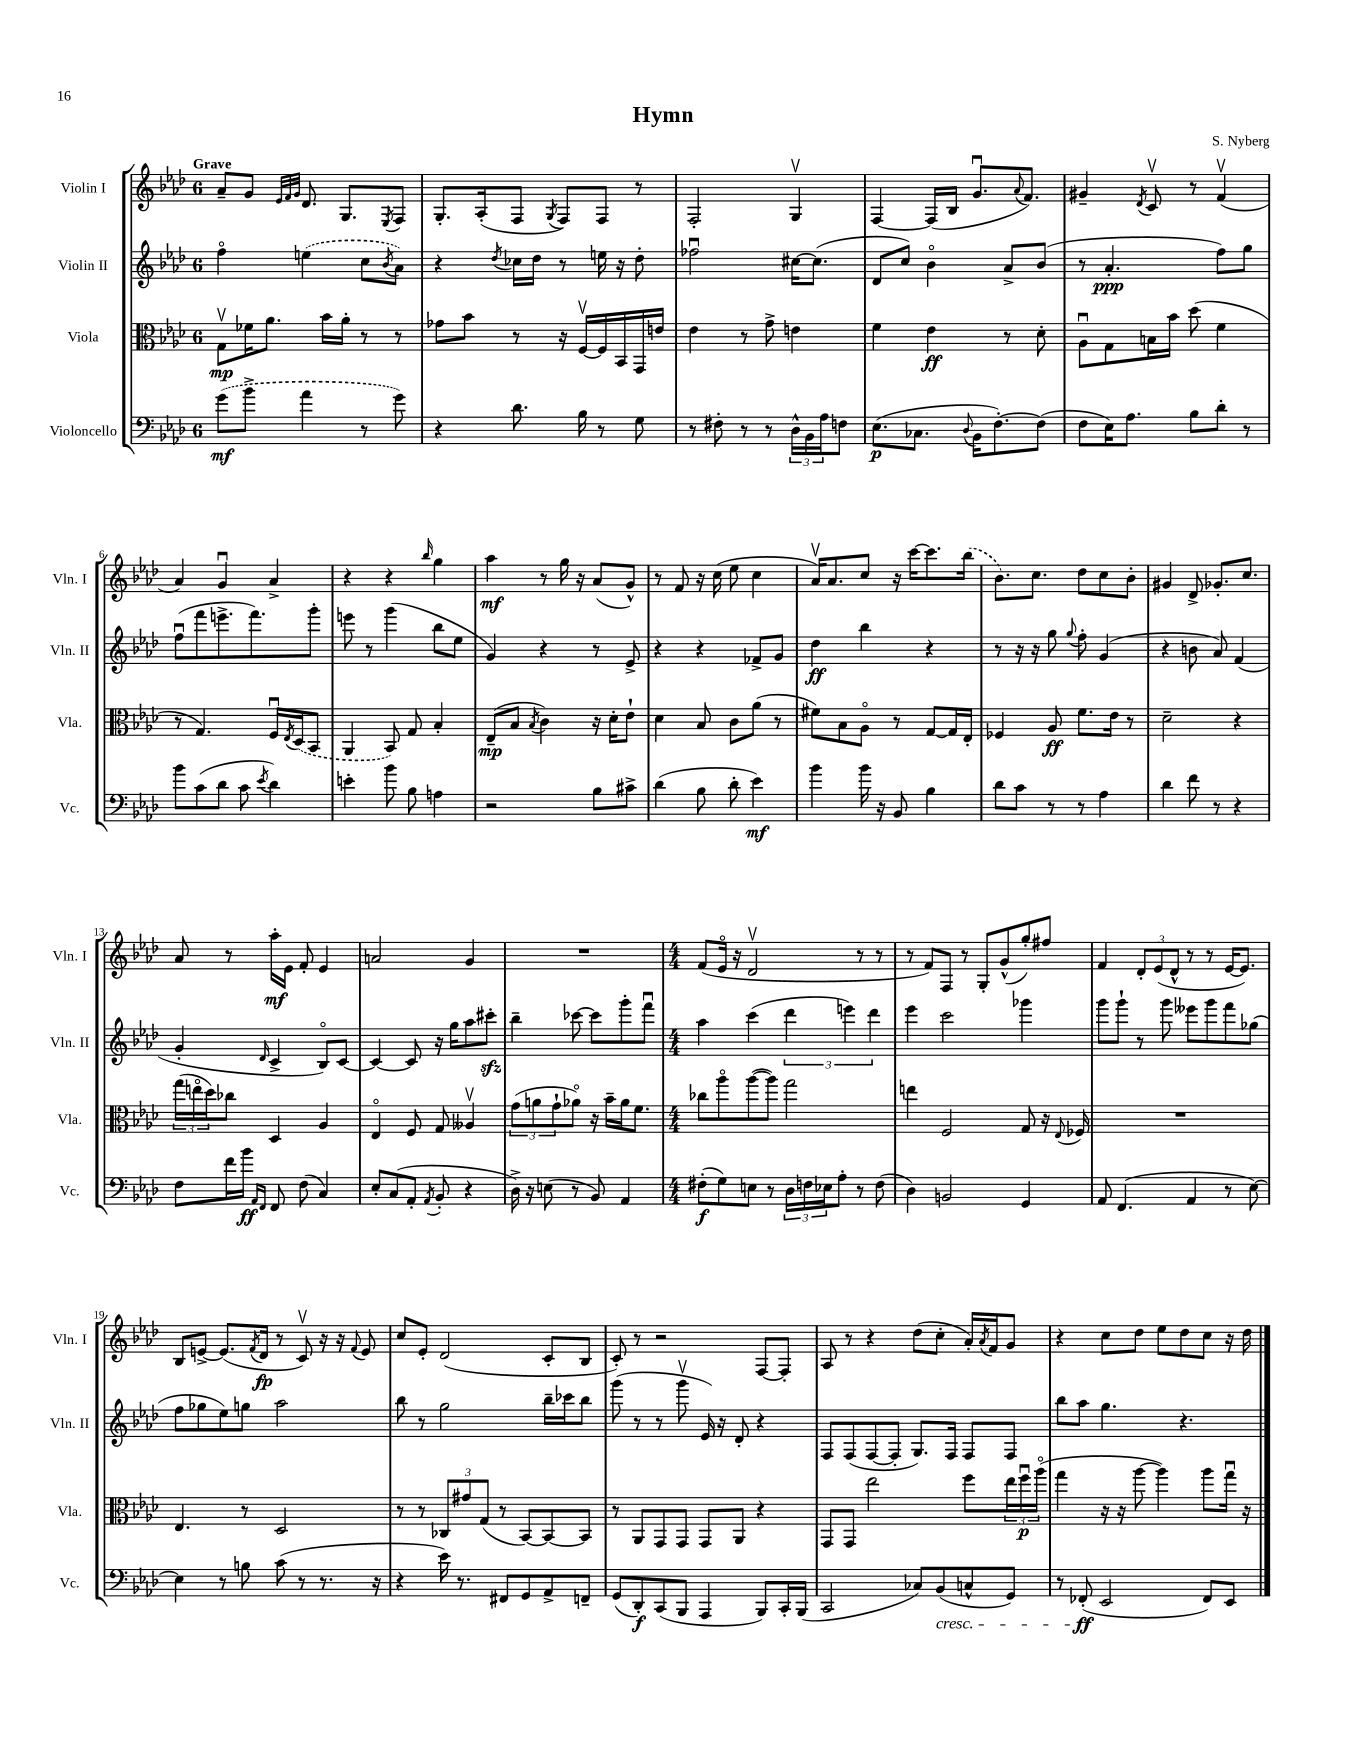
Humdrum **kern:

**kern	**kern	**kern	**kern
*staff4	*staff3	*staff2	*staff1
*clefF4	*clefC3	*clefG2	*clefG2
*k[b-e-a-d-]	*k[b-e-a-d-]	*k[b-e-a-d-]	*k[b-e-a-d-]
*M6/8	*M6/8	*M6/8	*M6/8
(8g\L	8Gv\L	4ffo\	8a-~/L
8b-^\J	16f-\K	.	8g/J
.	8.a-\J	.	.
.	.	.	32qqe-/LLL
.	.	.	32qqf/
.	.	.	32qqg/JJJ
4a-\	.	(4ee\	8.d-/
.	16b-\LL	.	.
.	16a-'\JJ	.	8.G/L
8r	8r	8cc\L	.
.	.	8qb-/	8qE-/
8g\)	8r	8a-\J)	8F/J
=	=	=	=
4r	8g-\L	4r	8.G'/L
.	8b-\J	.	.
.	.	.	(16A-'/k
.	.	8qdd-/	.
8.d-\	8r	16cc-\LL	8F/J
.	.	16dd-\JJ	.
.	.	.	8qG/
.	16r	8r	8F/L)
16B-\	[16Fv/LL	.	.
8r	16F/]	16ee\	8F/J
.	16BB-/	16r	.
8G\	16GG/	8dd-'\	8r
.	16e/JJ	.	.
=	=	=	=
8r	4e-\	2ff-u\	2F'/
8F#'\	.	.	.
8r	8r	.	.
8r	8g^\	.	.
24D-^^\LL	4e\	[16cc#\LK	4Gv/
24BB-\	.	.	.
.	.	(8.cc#\]J	.
24A-\J	.	.	.
8F\J	.	.	.
=	=	=	=
(8.E-\L	4f\	8d-/L	[4F/
.	.	8cc/J)	.
8.C-\J	.	.	.
.	4e-\	4b-o\	(16F/]LL
.	.	.	16B-/JJ
8qqD-/	.	.	.
16BB-\LK	.	.	8.gu/L
[8.F'\)	.	.	.
.	8r	8a-^/L	.
.	.	.	8qqa-/
.	.	.	8.f/J)
(8F\]J	8d-'\	(8b-/J	.
=	=	=	=
8F\L	8A-u\L	8r	4g#~/
16E-\K)	8G\	4.a-'/	.
8.A-\J	.	.	.
.	.	.	8qd-/
.	16B\L	.	8cv/
.	16b-\JJ	.	.
8B-\L	(8dd-\	.	8r
8d-'\J	4f\	8ff\L)	(4fv/
8r	.	8gg\J	.
=	=	=	=
8b-\L	8r	(8ffu\L	4a-/)
(8c\	4.G/)	8fff\	.
8d-\J	.	8.eee^\	4gu/
8c\	.	.	.
.	.	8.fff\)	.
8qe-/	.	.	.
4d-\)	16Fu/LL	.	4a-^/
.	8qE-/	.	.
.	(16D-/J	.	.
.	8BB-/J	8ggg'\J	.
=	=	=	=
4e'\	4AA-/	8eee\	4r
.	.	8r	.
8b-\	8BB-/)	(4ggg\	4r
8B-\	8G/	.	.
.	.	.	16qqbb-/
4A\	4B-'/	8bb-\L	4gg\
.	.	8ee-\J	.
=	=	=	=
2r	(8E-~/L	4g/)	4aa-\
.	8B-/J	.	.
.	8qB-/	.	.
.	4c\)	4r	8r
.	.	.	16gg\
.	.	.	16r
8B-\L	16r	8r	(8a-/L
.	16d-'\LK	.	.
8c#^\J	8e-`\J	8e-^/	8g^^/J)
=	=	=	=
(4d-\	4d-\	4r	8r
.	.	.	8f/
8B-\	8B-/	4r	16r
.	.	.	(16cc\
8d-'\	8c\L	.	8ee-\
4e-\)	(8a-\J	8f-^/L	4cc\
.	8r	8g/J	.
=	=	=	=
4b-\	8f#\L)	4dd-\	16a-v/LK)
.	.	.	8.a-/
.	8B-\	.	.
16b-\	8A-o\J	4bb-\	8cc/J
16r	.	.	.
8BB-/	8r	.	16r
.	.	.	[16ccc\LK
4B-\	[8G/L	4r	8.ccc\]
.	16G/]L	.	.
.	16E-'/JJ	.	(16bb-\Jk
=	=	=	=
8d-\L	4F-/	8r	8.b-\L)
8c\J	.	16r	.
.	.	16r	8.cc\J
8r	8A-/	8gg\	.
.	.	8qqgg/	.
8r	8.f\L	8ff'\	8dd-\L
4A-\	.	(4g/	8cc\
.	16e-\Jk	.	.
.	8r	.	8b-'\J
=	=	=	=
4d-\	2d-~\	4r	4g#/
8f\	.	8b\	8d-^/
8r	.	8a-/)	8.g-'/L
4r	4r	(4f/	.
.	.	.	8.cc/J
=	=	=	=
8F\L	(24gg\LL	4g'/	8a-/
.	24eeo\	.	.
.	24dd-\J)	.	.
16f\L	8cc-\J	.	8r
16b-\JJ	.	.	.
16qqAA-/LL	.	.	.
16qqFF/JJ	.	16qqd-/	.
8FF/	4D-/	4c^/	16aa-'\LL
.	.	.	16e-\JJ
(8F\	.	.	8f'/
4C/)	4A-/	8B-o/L)	4e-/
.	.	[8c/J	.
=	=	=	=
8E-'/L	4E-o/	4c/_	2a/
(8C/	.	.	.
8AA-'/J	8F/	8c/]	.
8qAA-/	.	.	.
8BB-'/	8G/	16r	.
.	.	16gg\LK	.
4r	4A--v/	8aa-\	4g/
.	.	8ccc#'\J	.
=	=	=	=
16D-^\)	(12g\L	4bb-~\	2.r
16r	.	.	.
.	12a\	.	.
(8E\	.	.	.
.	12g`\	.	.
8r	8a-o\J)	[8ccc-\	.
8BB-/)	16r	8ccc-\]L	.
.	16b-~\LL	.	.
4AA-/	16a-\J	8ggg'\	.
.	8.f\J	.	.
.	.	8fffu\J	.
=	=	=	=
*M4/4	*M4/4	*M4/4	*M4/4
(8F#'\L	8cc-\L	4aa-\	(8f/L
8G\)	8aa-o\	.	16e-o/Jk
.	.	.	16r
8E\J	([8aa-\	(4ccc\	2d-v/
8r	8aa-\]J)	.	.
24D-\LL	2gg\	6ddd-\	.
24F\	.	.	.
24E-\J	.	.	.
8A-'\J	.	.	.
.	.	6eee\)	.
8r	.	.	8r
.	.	6ddd-\	.
(8F\	.	.	8r
=	=	=	=
4D-\)	4ee\	4eee-\	8r
.	.	.	8f/L)
2BB/	2F/	2ccc\	8F/J
.	.	.	8r
.	.	.	8G'/L
.	.	.	(8g^^/
4GG/	8G/	4ggg-\	8gg'/)
.	16r	.	8ff#/J
.	8qqE-/	.	.
.	16F-/	.	.
=	=	=	=
8AA-/	1r	8ggg\L	4f/
(4.FF/	.	8ggg`\J	.
.	.	8r	12d-'/L
.	.	.	(12e-/
.	.	8ggg\	.
.	.	.	12d-^^/J
4AA-/	.	8eee--\L	8r
.	.	8ggg\	8r
8r	.	8fff\	[16e-/LK
.	.	.	8.e-/]J)
[8E-\)	.	(8gg-\J	.
=	=	=	=
4E-\]	4.E-/	8ff\L	8B-/L
.	.	8gg-\	[8e^/J
8r	.	8ee-\)	(8.e/]L
8B\	8r	8gg\J	.
.	.	.	8qf/
.	.	.	16d-/Jk
(8c\	2D-/	2aa-\	8r
8r	.	.	8cv/)
8.r	.	.	16r
.	.	.	16r
.	.	.	8qqf/
.	.	.	8e/
16r	.	.	.
=	=	=	=
4r	8r	8bb-\	8cc/L
.	8r	8r	8e-'/J
16e-\)	12C-/L	2gg\	(2d-/
8.r	.	.	.
.	12g#/	.	.
.	(12G/J	.	.
8FF#/L	8r	.	.
8GG/	[8BB-/L)	.	.
8AA-^/	8BB-/_	16bb-~\LL	8c'/L
.	.	16ccc-\J	.
8FF~/J	8BB-/]J	8bb-\J	8B-/J
=	=	=	=
(8GG/L	8r	(8ggg\	8c'/)
8DD-'/)	8AA-/L	8r	8r
(8CC/	8GG/	8r	2r
8BBB-/J	8GG/J	8gggv\	.
4AAA-/	8GG/L	16e-/)	.
.	.	16r	.
.	8AA-/J	8d-'/	.
8BBB-/L)	4r	4r	[8F/L
16CC'/L	.	.	8F'/]J
(16BBB-/JJ	.	.	.
=	=	=	=
2CC/	8GG/L	8F/L	8A-/
.	8GG/J	(8F/	8r
.	2ee-\	[8F/	4r
.	.	8F'/]J	.
8C-/L)	.	8.G/L)	(8dd-\L
(8BB-/	.	.	8cc'\J
.	.	16F/Jk	.
8C^^/	8ff\L	8F/L	16a-'/LL)
.	.	.	8qa-/
.	.	.	16f/J
8GG/J)	24ee-\L	8F/J	8g/J
.	24ffu\	.	.
.	(24aa-o\JJ	.	.
=	=	=	=
8r	4gg\	8bb-\L	4r
(8FF-'/	.	8aa-\J	.
2EE-/	16r	4.gg\	8cc\L
.	16r	.	.
.	[8aa-\	.	8dd-\J
.	4aa-\])	.	8ee-\L
.	.	4.r	8dd-\
8FF-/L)	8aa-\L	.	8cc\J
8EE-/J	16ggu\Jk	.	16r
.	16r	.	16dd-\
==	==	==	==
*-	*-	*-	*-
